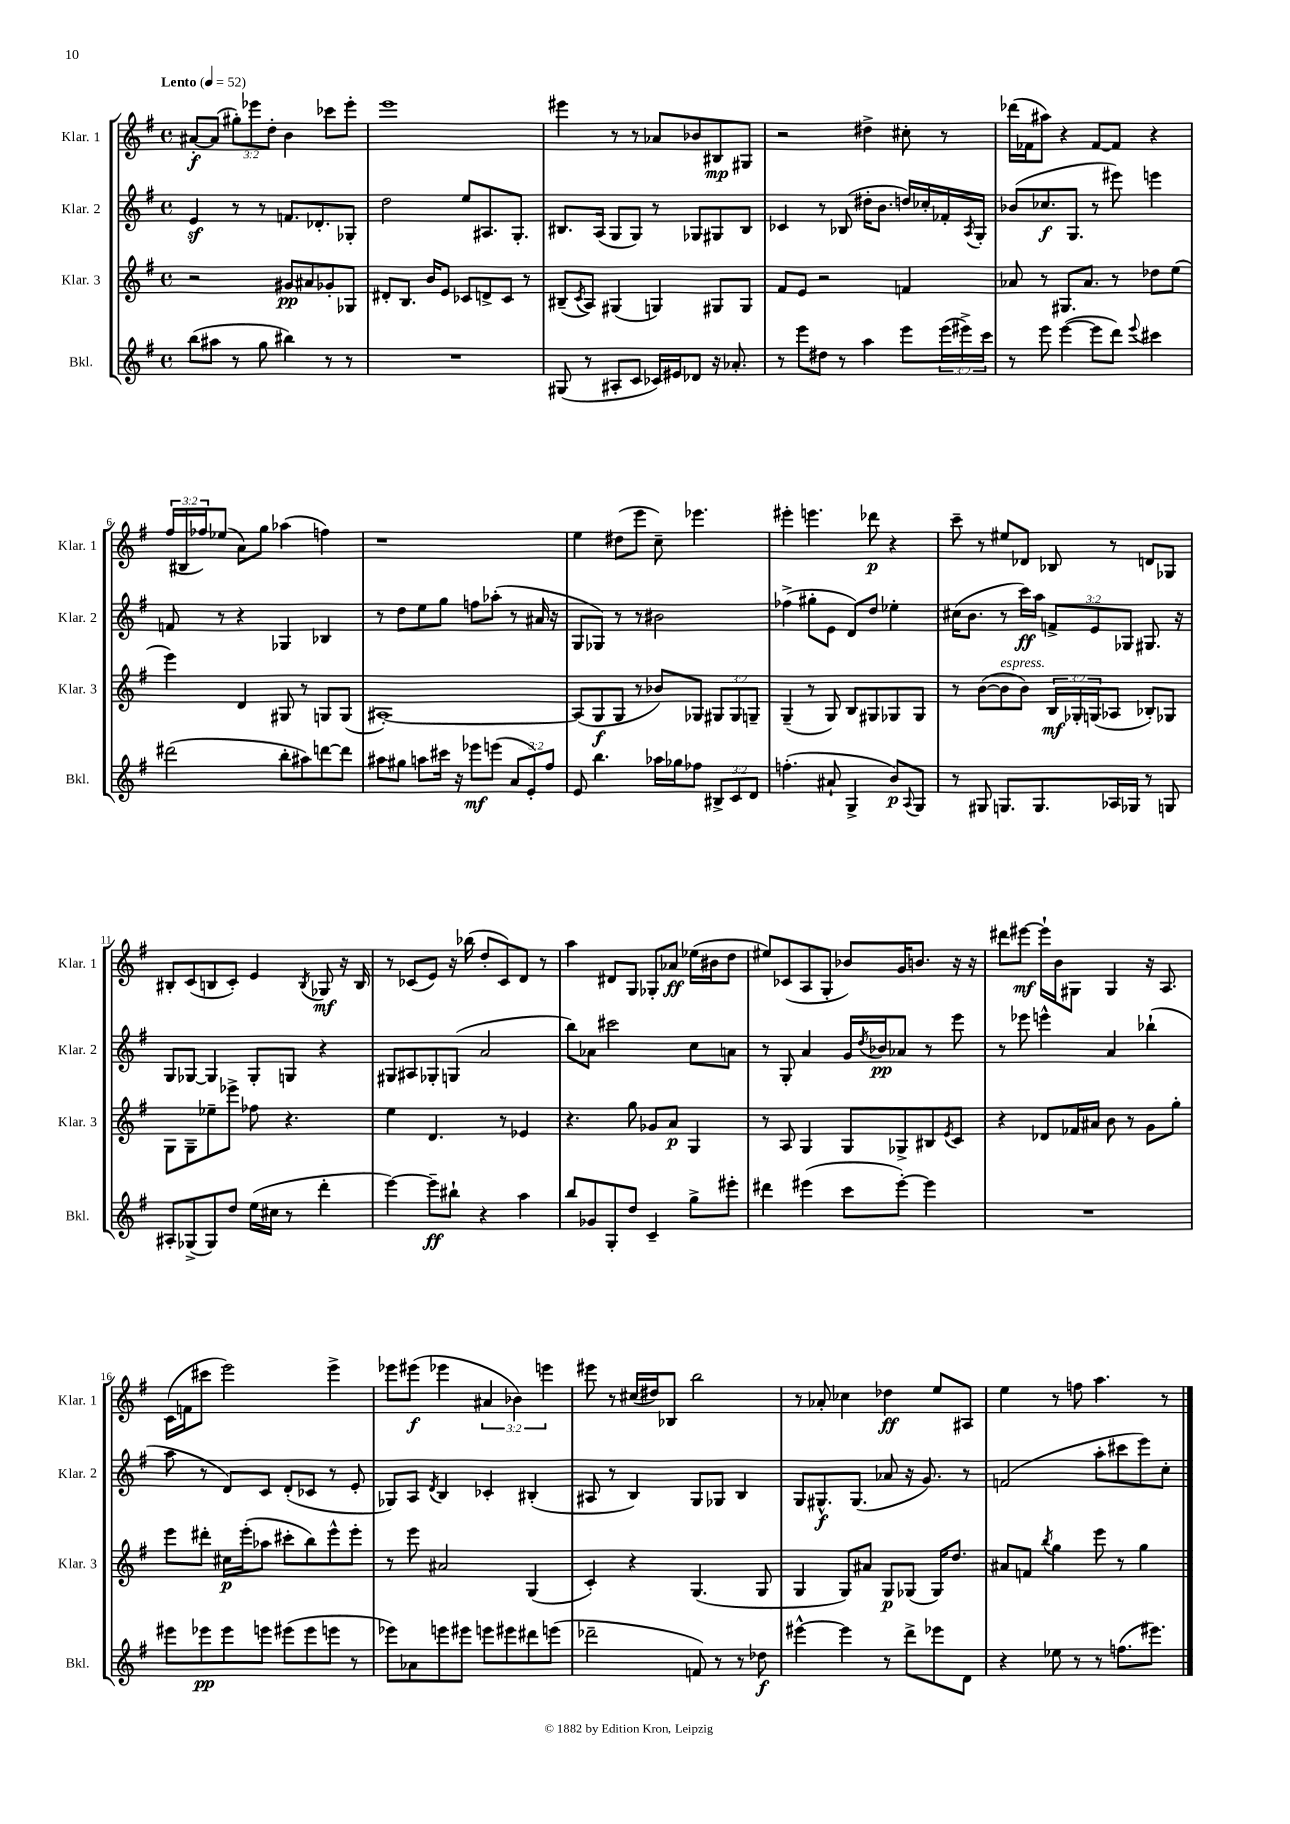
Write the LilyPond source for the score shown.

<<
\new StaffGroup <<
\new Staff = "s0" \with { instrumentName = "Klar. 1" shortInstrumentName = "Klar. 1" } {
    \clef treble \key g \major \defaultTimeSignature \time 4/4 \override Staff.TupletNumber.text = #tuplet-number::calc-fraction-text \tempo "Lento" 4 = 52
    ais'8~-.\f ais'8( \tuplet 3/2 { gis''8-.) ees'''8 d''8-. } b'4 ces'''8 ees'''8-. |
    e'''1 |
    eis'''4 r8 r8 aes'8 bes'8 bis8\mp gis8 |
    r2 dis''4-> cis''8-. r8 |
    des'''16( fes'16 ais''8) r4 fes'8~ fes'8 r4 |
    \tuplet 3/2 { fis''16( bis16 fes''16) } ees''8( a'8) g''8 aes''4( f''4) |
    r1 |
    e''4 dis''8( e'''8 c''8--) ees'''4. |
    eis'''4-. e'''4. des'''8\p r4 |
    c'''8-- r8 eis''8 des'8 bes8 r8 d'8 ges8 |
    bis8-. c'8( b8 c'8-.) e'4 \acciaccatura { b8 } ges8\mf r16 b16 |
    r8 ces'8( e'8) r16 bes''16( d''8-. ces'8) d'8 r8 |
    a''4 dis'8 g8 ges8-. aes'8\ff ees''16( bis'16 d''8 |
    eis''8) ces'8( a8 g8-. bes'8) g'16 b'8. r16 r16 |
    dis'''8 eis'''8~\mf eis'''16-! b'16 gis8 gis4 r16 a8. |
    c'16( f'16 cis'''8 e'''2) e'''4-> |
    ees'''8 eis'''8\f( ees'''4 \tuplet 3/2 { ais'4 bes'4) e'''4 } |
    eis'''8 r8 cis''16( dis''16) bes8 b''2 |
    r8 aes'8-. ces''4 des''4\ff e''8 ais8 |
    e''4 r8 f''8 a''4. r8 \bar "|." |
}
\new Staff = "s1" \with { instrumentName = "Klar. 2" shortInstrumentName = "Klar. 2" } {
    \clef treble \key g \major \defaultTimeSignature \time 4/4 \override Staff.TupletNumber.text = #tuplet-number::calc-fraction-text
    e'4\sf r8 r8 f'8. des'8.-. ges8-. |
    d''2 e''8 ais8. g8.-. |
    bis8. a16( g8 g8) r8 ges8 gis8 bis8 |
    ces'4 r8 bes8( dis''16-. b'8. d''16) ces''16-. fes'16-. \acciaccatura { a8 } g16-. |
    bes'8( ces''8.\f g8. r8 eis'''8) e'''4 |
    f'8 r8 r4 ges4 bes4 |
    r8 d''8 e''8 g''8 f''8 aes''8-.( r8 ais'16 r16 |
    g8 ges8) r8 r8 bis'2 |
    fes''4->( gis''8-. e'8 d'8) d''8 ees''4-. |
    cis''16( b'8. r8 c'''16\ff) a''16 \tuplet 3/2 { f'8-> e'8 ges8 } gis8. r16 |
    g8 ges8~ ges4 ges8-. g8 r4 |
    gis8 ais8 ges8-. g8( a'2 |
    b''8) aes'8 cis'''2 c''8 a'8 |
    r8 g8-. a'4 g'16 \acciaccatura { d''8 } bes'16\pp aes'8 r8 e'''8 |
    r8 ees'''8 e'''4-^ a'4 bes''4-!( |
    a''8 r8 d'8) c'8 d'8-.( ces'8 r8 e'8-. |
    ges8) a8 \acciaccatura { d'8 } b4 ces'4-. bis4-.( |
    ais8 r8 b4) g8 ges8 b4 |
    g8 gis8.-^\f gis8.( aes'8 r16 g'8.) r8 |
    f'2( a''8-. cis'''8 e'''8) c''8-. \bar "|." |
}
\new Staff = "s2" \with { instrumentName = "Klar. 3" shortInstrumentName = "Klar. 3" } {
    \clef treble \key g \major \defaultTimeSignature \time 4/4 \override Staff.TupletNumber.text = #tuplet-number::calc-fraction-text
    r2 gis'8\pp ais'8 ges'8-. ges8 |
    dis'8-. b8. b'16 e'8 ces'8 d'8-> ces'8 r8 |
    bis8--( \acciaccatura { c'8 } a8) gis4( g4) gis8 gis8 |
    fis'8 e'8 r2 f'4 |
    aes'8 r8 gis8. aes'8. r8 des''8 e''8( |
    e'''4) d'4 gis8 r8 g8 g8( |
    ais1~-.) |
    ais8( g8\f g8 r8 bes'8) ges8 \tuplet 3/2 { gis8 gis8 g8-- } |
    g4--( r8 g8) b8 gis8 ges8 ges8 |
    r8 b'8~( b'8^\markup { \italic "espress." } b'8) \tuplet 3/2 { b16\mf ges16-. g16( } aes8 bes8-.) ges8 |
    g8 g8-- ees''8-- ees'''8-> fes''8 r4. |
    e''4 d'4. r8 ees'4 |
    r4. g''8 ges'8 a'8\p g4 |
    r8 a8 g4 g8 ges8-> bis8 \acciaccatura { e'8 } c'8 |
    r4 des'8 fes'16 ais'16 b'8 r8 g'8 g''8-. |
    e'''8 dis'''8-. cis''16\p e'''16-.( aes''8 cis'''8-. b''8) e'''8-^ e'''8-. |
    r8 e'''8 ais'2 g4( |
    c'4-.) r4 g4.( g8 |
    g4 g8) ais'8 g8\p ges8( ges16) d''8. |
    ais'8 f'8 \acciaccatura { b''8 } g''4 e'''8 r8 g''4 \bar "|." |
}
\new Staff = "s3" \with { instrumentName = "Bkl." shortInstrumentName = "Bkl." } {
    \clef treble \key g \major \defaultTimeSignature \time 4/4 \override Staff.TupletNumber.text = #tuplet-number::calc-fraction-text
    b''8( ais''8 r8 g''8 bis''4) r8 r8 |
    R1 |
    gis8( r8 ais8-. c'8 ces'16) eis'16 des'8 r16 aes'8.-. |
    r8 e'''8 dis''8 r8 a''4 e'''8 \tuplet 3/2 { e'''16( eis'''16->) c'''16 } |
    r8 e'''8 e'''4~( e'''8 d'''8) \appoggiatura { e'''8 } cis'''4 |
    dis'''2( b''8-. ais''8) d'''8~ d'''8 |
    ais''8 gis''8 a''8 cis'''16 r16 ees'''8\mf e'''8( \tuplet 3/2 { a'8 e'8-.) fis''8 } |
    e'8 b''4. aes''16 ges''16 fes''8 \tuplet 3/2 { bis8-> c'8 d'8 } |
    f''4.-.( ais'8-! g4-> b'8\p) \appoggiatura { a8 } g8 |
    r8 gis8 g8. g8. aes16 ges16 r8 g8 |
    ais8-. ges8->( ges8) d''8 e''16( cis''16 r8 d'''4-. |
    e'''4~) e'''8--\ff bis''8-! r4 a''4 |
    b''8 ges'8 g8-. d''8 c'4-- g''8-> eis'''8-. |
    dis'''4 eis'''4( c'''8 eis'''8~-.) eis'''4 |
    R1 |
    eis'''8 ees'''8\pp ees'''8 e'''8 eis'''8( eis'''8 e'''8 r8 |
    ees'''8) aes'8 e'''8 eis'''8 e'''8 eis'''8 dis'''8 e'''8( |
    des'''2-- f'8) r8 r8 des''8\f |
    eis'''4~-^ eis'''4 r8 d'''8-> ees'''8 d'8 |
    r4 ees''8 r8 r8 f''8.( eis'''8.) \bar "|." |
}
>>
>>
